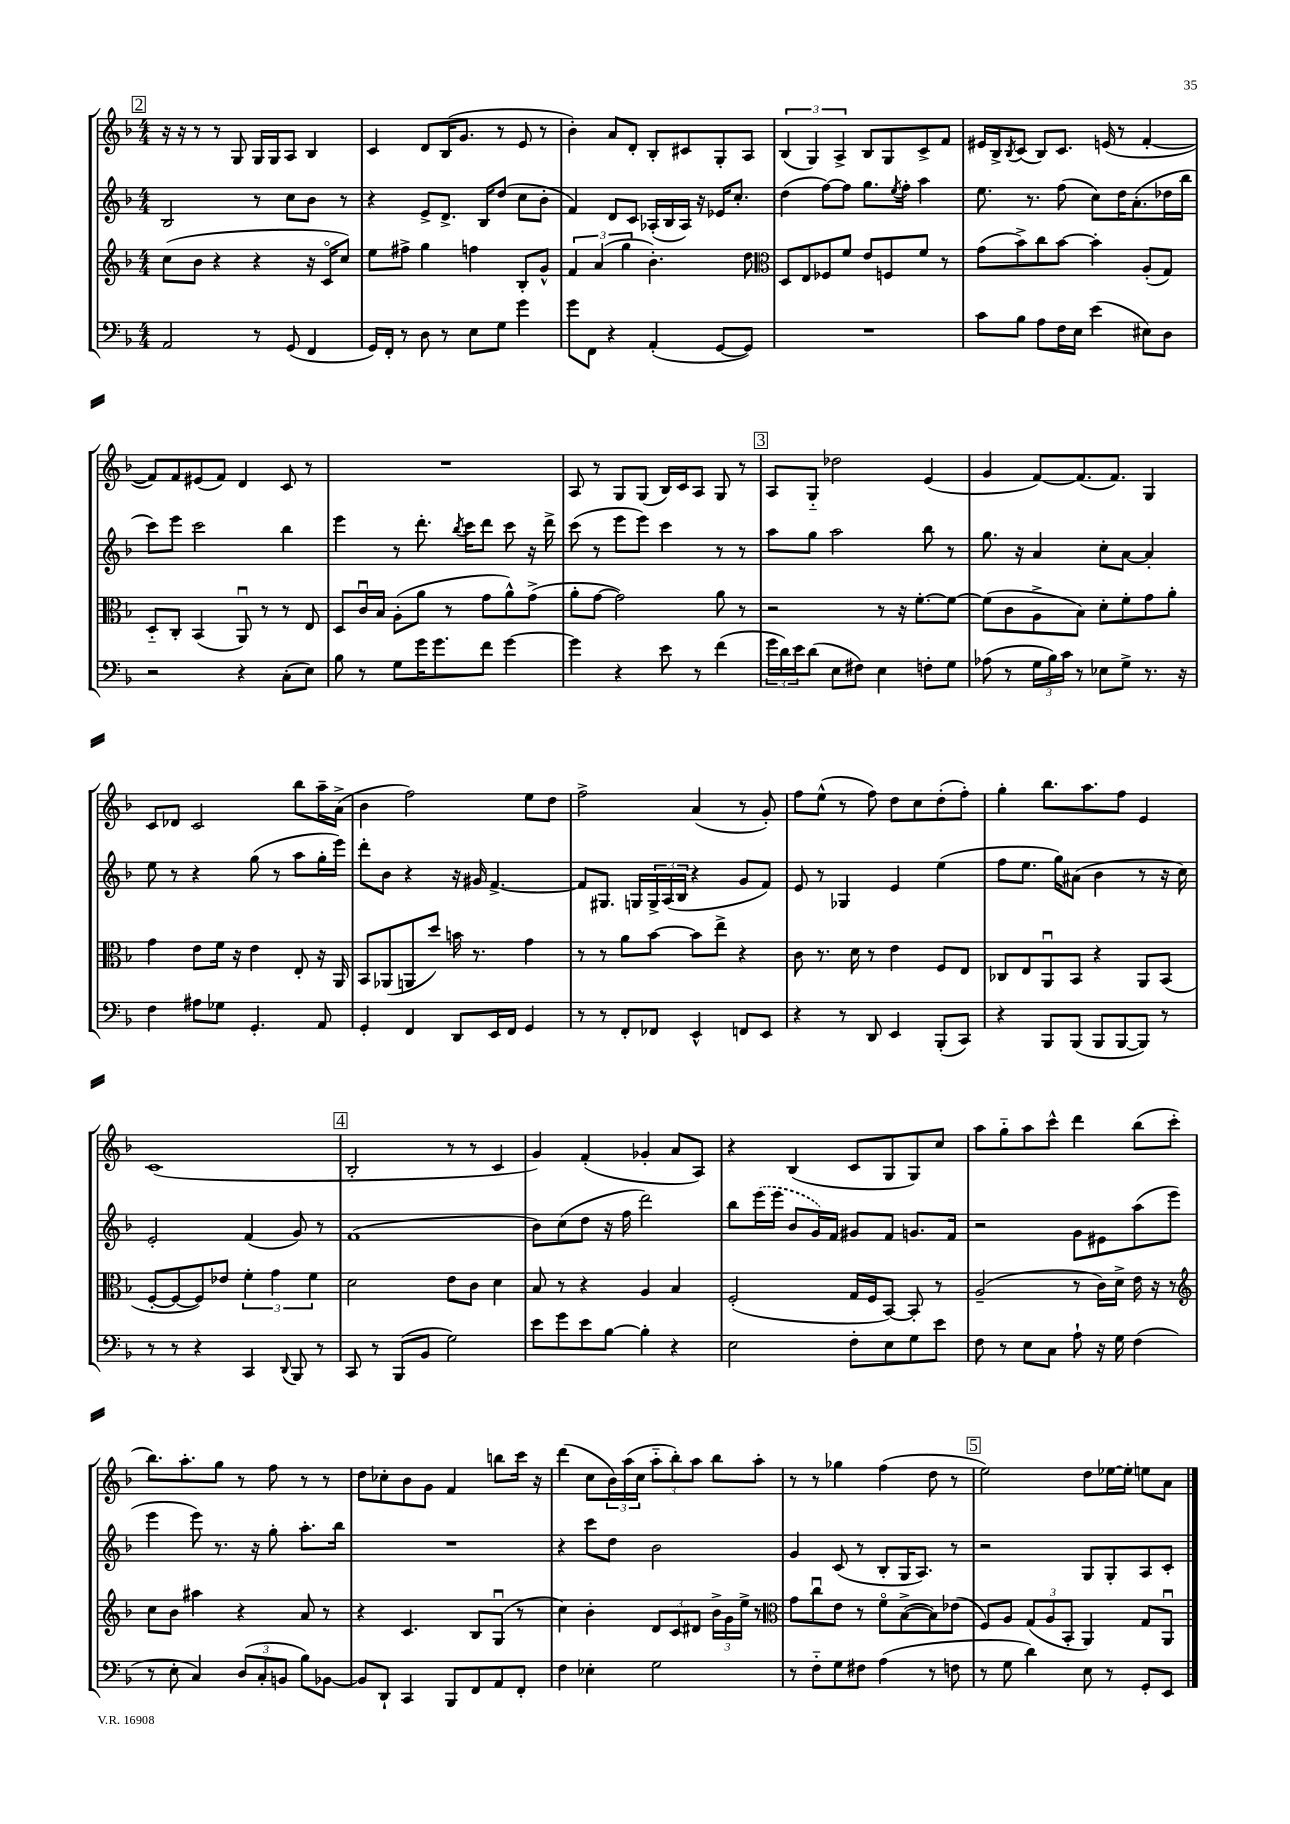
<<
\new StaffGroup <<
\new Staff = "s0" {
    \clef treble \key f \major \numericTimeSignature \time 4/4
    \mark \markup { \box "2" } r16 r16 r8 r8 g8 g16 g16 a8 bes4 |
    c'4 d'8 bes16( g'8. r8 e'8 r8 |
    bes'4-.) a'8 d'8-. bes8-. cis'8 g8-. a8 |
    \tuplet 3/2 { bes4( g4) a4-> } bes8 g8 c'8-> f'8 |
    eis'16 bes16-> \acciaccatura { bes8 } c'8( bes8) c'8. e'16( r8 f'4~-. |
    f'8) f'8 eis'8( f'8) d'4 c'8 r8 |
    R1 |
    a8 r8 g8 g8( bes16) c'16 a8 g8 r8 |
    \mark \markup { \box "3" } a8 g8-_ des''2 e'4( |
    g'4 f'8~) f'8.( f'8.) g4 |
    c'8 des'8 c'2 bes''8 a''16-- a'16->( |
    bes'4 f''2) e''8 d''8 |
    f''2-> a'4( r8 g'8-.) |
    f''8 e''8-^( r8 f''8) d''8 c''8 d''8-.( f''8-.) |
    g''4-. bes''8. a''8. f''8 e'4 |
    c'1( |
    \mark \markup { \box "4" } bes2-. r8 r8 c'4 |
    g'4) f'4-.( ges'4-. a'8 a8) |
    r4 bes4( c'8 g8 g8) c''8 |
    a''8 g''8-_ a''8 c'''8-^ d'''4 bes''8( c'''8-. |
    bes''8.) a''8.-. g''8 r8 f''8 r8 r8 |
    d''8 ces''8-. bes'8 g'8 f'4 b''8 c'''16 r16 |
    d'''4( c''8 \tuplet 3/2 { bes'16) a''16( c''16 } \tuplet 3/2 { a''8-_ bes''8-.) a''8 } bes''8 a''8-. |
    r8 r8 ges''4 f''4( d''8 r8 |
    \mark \markup { \box "5" } e''2) d''8 ees''16~ ees''16-. e''8 a'8 \bar "|." |
}
\new Staff = "s1" {
    \clef treble \key f \major \numericTimeSignature \time 4/4
    \mark \markup { \box "2" } bes2 r8 c''8 bes'8 r8 |
    r4 e'8-> d'8.-> bes16 d''8( c''8 bes'8-. |
    f'4) d'8 c'8 aes16-.( bes16 aes16) r16 ees'16 c''8.-. |
    d''4( f''8~) f''8 g''8. \acciaccatura { e''8 } f''16-. a''4 |
    e''8. r8. f''8( c''8) d''16 a'8.-.( des''16 bes''16 |
    c'''8) e'''8 c'''2 bes''4 |
    e'''4 r8 d'''8.-. \acciaccatura { bes''8 } c'''16 d'''8 c'''8 r16 d'''16-> |
    c'''8( r8 e'''8 e'''8) c'''4 r8 r8 |
    \mark \markup { \box "3" } a''8 g''8 a''2 bes''8 r8 |
    g''8. r16 a'4 c''8-. a'8~ a'4-. |
    e''8 r8 r4 g''8( r8 a''8 g''16-. e'''16) |
    d'''8-. bes'8 r4 r16 gis'16 f'4.~-> |
    f'8 gis8. g16 \tuplet 3/2 { g16-> a16( bes16 } r4 g'8 f'8) |
    e'8 r8 ges4 e'4 e''4( |
    f''8 e''8. g''16) ais'8( bes'4 r8 r16 c''16) |
    e'2-. f'4( g'8) r8 |
    \mark \markup { \box "4" } f'1( |
    bes'8) c''8( d''8 r16 f''16 d'''2) |
    bes''8 \once \slurDashed e'''16( e'''16 bes'8 g'16) f'16 gis'8 f'8 g'8. f'16 |
    r2 g'8 eis'8 a''8( e'''8 |
    e'''4 e'''8) r8. r16 g''8-. a''8.-. bes''16 |
    R1 |
    r4 c'''8 d''8 bes'2 |
    g'4 c'8( r8 bes8-. g16 a8.) r8 |
    \mark \markup { \box "5" } r2 g8 g8-. a8 c'8-. \bar "|." |
}
\new Staff = "s2" {
    \clef treble \key f \major \numericTimeSignature \time 4/4
    \mark \markup { \box "2" } c''8( bes'8 r4 r4 r16 c'16\flageolet c''8) |
    e''8 fis''8-> g''4 f''4 bes8-. g'8-^ |
    \tuplet 3/2 { f'4 a'4( g''4 } bes'4.-.) d''8 |
    \clef alto d8 e8 fes8 f'8 e'8 f8 f'8 r8 |
    g'8( bes'8->) c''8 bes'8~ bes'4-. a8-.( g8) |
    d8-_ c8-. bes,4( a,8\downbow) r8 r8 e8 |
    d8 c'16\downbow bes16 a8-.( a'8 r8 g'8 a'8-^) g'8->( |
    a'8-. g'8~ g'2) a'8 r8 |
    \mark \markup { \box "3" } r2 r8 r16 f'8.~-. f'8~ |
    f'8( c'8 a8-> bes8) d'8-. f'8-. g'8 a'8-. |
    g'4 e'8 f'16 r16 e'4 e8-. r16 a,16 |
    bes,8 aes,8( a,8 d''8) b'16 r8. g'4 |
    r8 r8 a'8 bes'8~ bes'8 e''8-> r4 |
    c'8 r8. d'16 r8 e'4 f8 e8 |
    ces8 e8 a,8\downbow bes,8 r4 a,8 bes,8( |
    f8~-. f8~ f8) ees'8 \tuplet 3/2 { f'4-. g'4 f'4 } |
    \mark \markup { \box "4" } d'2 e'8 c'8 d'4 |
    bes8 r8 r4 a4 bes4 |
    f2-.( g16 f16 bes,8~) bes,8-. r8 |
    a2--( r8 c'16) d'16-> e'16 r16 r8 |
    \clef treble c''8 bes'8 ais''4 r4 a'8 r8 |
    r4 c'4. bes8 g8\downbow( r8 |
    c''4) bes'4-. \tuplet 3/2 { d'8 c'8 dis'8 } \tuplet 3/2 { bes'16-> g'16 e''16-> } r8 |
    \clef alto g'8 c''8\downbow e'8 r8 f'8\flageolet bes8~->( bes8) ees'8( |
    \mark \markup { \box "5" } f8) a8 \tuplet 3/2 { g8( a8 bes,8-. } a,4) g8 a,8\downbow \bar "|." |
}
\new Staff = "s3" {
    \clef bass \key f \major \numericTimeSignature \time 4/4
    \mark \markup { \box "2" } a,2 r8 g,8( f,4 |
    g,16) f,16-. r8 d8 r8 e8 g8 g'4 |
    g'8 f,8 r4 a,4-.( g,8~ g,8) |
    R1 |
    c'8 bes8 a8 f16 e16 e'4( eis8) d8 |
    r2 r4 c8-.( e8) |
    bes8 r8 g8 g'16 g'8. f'8 g'4~ |
    g'4 r4 e'8 r8 f'4( |
    \mark \markup { \box "3" } \tuplet 3/2 { g'16 d'16) e'16 } d'8( e8 fis8) e4 f8-. g8 |
    aes8( r8 \tuplet 3/2 { g16 bes16) c'16 } r8 ees8 g8-> r8. r16 |
    f4 ais8 ges8 g,4.-. a,8 |
    g,4-. f,4 d,8 e,16 f,16 g,4 |
    r8 r8 f,8-. fes,8 e,4-^ f,8 e,8 |
    r4 r8 d,8 e,4 bes,,8-.( c,8) |
    r4 bes,,8 bes,,8( bes,,8 bes,,8~ bes,,8) r8 |
    r8 r8 r4 c,4 \appoggiatura { d,8 } bes,,8 r8 |
    \mark \markup { \box "4" } c,8 r8 bes,,8( bes,8 g2) |
    e'8 g'8 e'8 bes8~ bes4-. r4 |
    e2 f8-. e8 g8 e'8 |
    f8 r8 e8 c8 a8-! r16 g16 f4( |
    r8 e8-. c4) \tuplet 3/2 { d8( c8-. b,8 } bes8) bes,8~ |
    bes,8 d,8-! c,4 bes,,8 f,8 a,8 f,8-. |
    f4 ees4-. g2 |
    r8 f8-_ g8 fis8 a4( r8 f8 |
    \mark \markup { \box "5" } r8 g8 d'4) e8 r8 g,8-. e,8 \bar "|." |
}
>>
>>
\layout { \context { \Score \remove "Bar_number_engraver" } }
